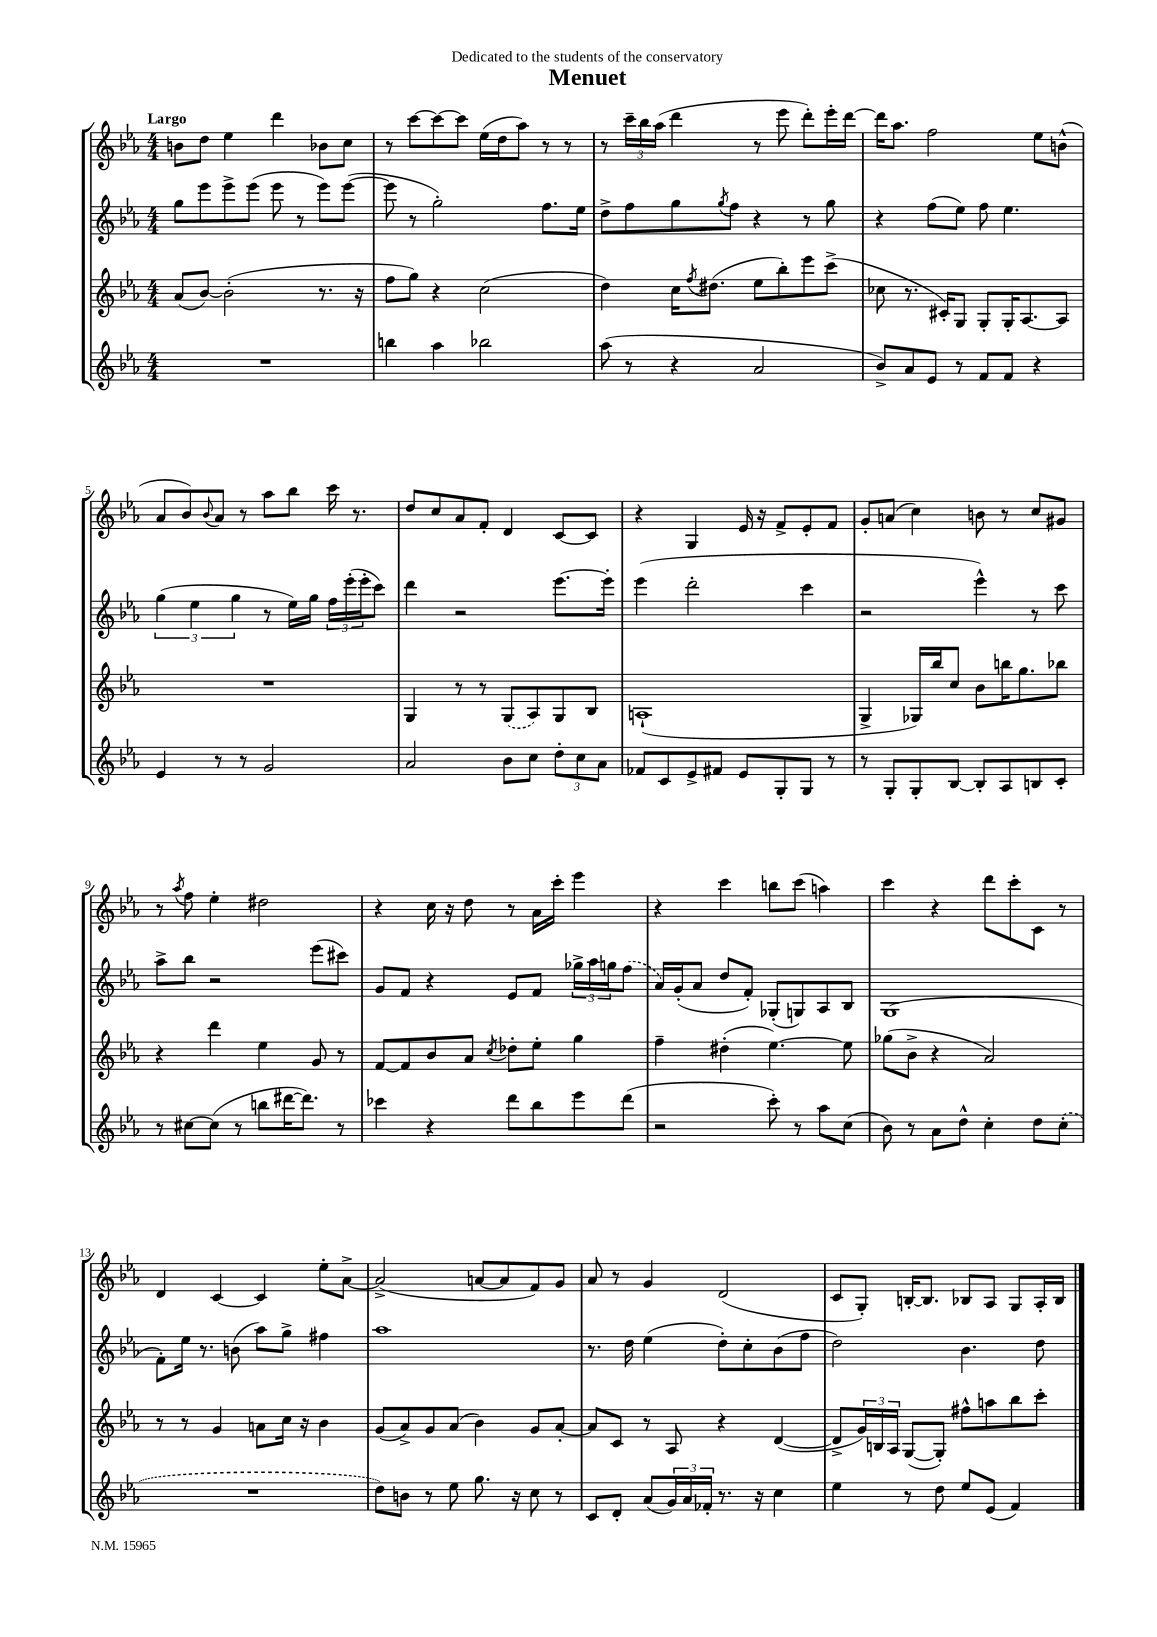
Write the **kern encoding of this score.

**kern	**kern	**kern	**kern
*staff4	*staff3	*staff2	*staff1
*clefG2	*clefG2	*clefG2	*clefG2
*k[b-e-a-]	*k[b-e-a-]	*k[b-e-a-]	*k[b-e-a-]
*M4/4	*M4/4	*M4/4	*M4/4
1r	(8a-/L	8gg\L	8b\L
.	[8b-/J)	8eee-\	8dd\J
.	(2b-'\]	8eee-^\	4ee-\
.	.	(8eee-\J	.
.	.	8eee-\	4ddd\
.	.	8r	.
.	8.r	8eee-\L)	8b-\L
.	.	([8eee-\J	8cc\J
.	16r	.	.
=	=	=	=
4bb\	8ff\L	8eee-\]	8r
.	8gg\J)	8r	[8ccc\L
4aa-\	4r	2gg'\)	8ccc\_
.	.	.	8ccc\]J
2bb-\	(2cc\	.	(16ee-\LL
.	.	.	16dd\J
.	.	.	8aa-\J)
.	.	8.ff\L	8r
.	.	.	8r
.	.	16ee-\Jk	.
=	=	=	=
(8aa-\	4dd\)	8dd^\L	8r
8r	.	8ff\	24ccc~\LL
.	.	.	24bb-\
.	.	.	(24aa-\JJ
4r	16cc\LK	8gg\	4ddd\
.	8qff/	.	.
.	(8.dd#\J	.	.
.	.	8qgg/	.
.	.	8ff\J	.
2a-/	8ee-\L	4r	8r
.	8bb-'\)	.	8eee-\
.	8eee-\	8r	8ddd'\L)
.	(8ccc^\J	8gg\	16eee-'\L
.	.	.	[16ddd\JJ
=	=	=	=
8b-^/L)	8cc-\	4r	16ddd\]LK
.	.	.	8.aa-\J
8a-/	8.r	.	.
8e-/J	.	(8ff\L	2ff\
.	16c#'/LK)	.	.
8r	8G/J	8ee-\J)	.
8f/L	8G'/L	8ff\	.
8f/J	16G'/K	4.ee-\	.
.	[8.A-/	.	.
4r	.	.	8ee-\L
.	8A-/]J	.	(8b^^\J
=	=	=	=
4e-/	1r	(6gg\	8a-/L
.	.	.	8b-/)
.	.	6ee-\	.
.	.	.	8qqb-/
8r	.	.	8a-/J
.	.	6gg\	.
8r	.	.	8r
2g/	.	8r	8aa-\L
.	.	16ee-\LL)	8bb-\J
.	.	16gg\JJ	.
.	.	24ff\LL	16ccc\
.	.	(24eee-'\	.
.	.	.	8.r
.	.	24eee-'\J	.
.	.	8ccc\J)	.
=	=	=	=
2a-/	4G/	4ddd\	8dd/L
.	.	.	8cc/
.	8r	2r	8a-/
.	8r	.	8f'/J
8b-\L	(8G/L	.	4d/
8cc\J	8A-/)	.	.
12dd'\L	8G/	[8.eee-\L	[8c/L
12cc\	.	.	.
.	8B-/J	.	8c/]J
12a-\J	.	.	.
.	.	16eee-'\]Jk	.
=	=	=	=
8f-/L	(1A`	(4eee-\	4r
8c/	.	.	.
8e-^/	.	2ddd'\	4G/
8f#/J	.	.	.
8e-/L	.	.	16e-/
.	.	.	16r
8G'/	.	.	8f^/L
8G/J	.	4ccc\	8e-'/
8r	.	.	8f/J
=	=	=	=
8r	4G^/	2r	8g'/L
8G'/L	.	.	(8a/J
8G'/	16G-/LL)	.	4cc\)
.	16bb-/J	.	.
[8B-/J	8cc/J	.	.
8B-'/]L	8b-\L	4eee-^^\)	8b\
8A-/	16bb\K	.	8r
.	8.gg\	.	.
8B/	.	8r	8cc/L
8c'/J	8bb-\J	8ccc\	8g#/J
=	=	=	=
8r	4r	8aa-^\L	8r
.	.	.	8qaa-/
[8cc#\L	.	8bb-\J	8ff\
(8cc#\]J	4ddd\	2r	4ee-'\
8r	.	.	.
8bb\L	4ee-\	.	2dd#\
[16ddd#\K	.	.	.
8.ddd#\]J)	.	.	.
.	8g/	(8eee-\L	.
8r	8r	8ccc#\J)	.
=	=	=	=
4ccc-\	[8f/L	8g/L	4r
.	8f/]	8f/J	.
4r	8b-/	4r	16cc\
.	.	.	16r
.	8a-/J	.	8dd\
.	8qcc/	.	.
8ddd\L	8dd-'\L	8e-/L	8r
8bb-\	8ee-'\J	8f/J	16a-\LL
.	.	.	16ccc'\JJ
8eee-\	4gg\	24gg-^\LL	4eee-\
.	.	24aa-\	.
.	.	24gg\J	.
(8ddd\J	.	(8ff\J	.
=	=	=	=
2r	4ff~\	16a-/LL)	4r
.	.	(16g'/J	.
.	.	8a-/J	.
.	(4dd#'\	8dd/L	4ccc\
.	.	8f'/J)	.
8ccc'\)	[4.ee-\)	(8G-'/L	8bb\L
8r	.	8G/)	(8ccc\J
8aa-\L	.	8A-/	4aa\)
(8cc\J	8ee-\]	8B-/J	.
=	=	=	=
8b-\)	(8gg-\L	(1G	4ccc\
8r	8b-^\J	.	.
8a-\L	4r	.	4r
8dd^^\J	.	.	.
4cc'\	2a-/)	.	8ddd\L
.	.	.	8ccc'\
8dd\L	.	.	8c\J
(8cc'\J	.	.	8r
=	=	=	=
1r	8r	8f'\L)	4d/
.	8r	16ee-\Jk	.
.	.	8.r	.
.	4g/	.	[4c/
.	.	(8b\	.
.	8a\L	8aa-\L)	4c/]
.	16cc\Jk	8gg^\J	.
.	16r	.	.
.	4b-\	4ff#\	8ee-'\L
.	.	.	[8a-^\J
=	=	=	=
8dd\L)	(8g/L	1aa-	(2a-^/]
8b\J	8a-^/)	.	.
8r	8g/	.	.
8ee-\	(8a-/J	.	.
8.gg\	4b-\)	.	[8a/L
.	.	.	8a/]
16r	.	.	.
8cc\	8g/L	.	8f/)
8r	[8a-'/J	.	8g/J
=	=	=	=
8c/L	8a-/]L	8.r	8a-/
8d'/J	8c/J	.	8r
.	.	16dd\	.
(8a-/L	8r	(4ee-\	4g/
24g/L)	8A-/	.	.
24a-/	.	.	.
24f-'/JJ	.	.	.
8.r	4r	8dd'\L)	(2d/
.	.	8cc'\	.
16r	.	.	.
4cc\	([4d/	(8b-\	.
.	.	8ff\J	.
=	=	=	=
4ee-\	8d^/]L	2dd\)	8c/L
.	24g/L)	.	8G'/J)
.	24B/	.	.
.	24A-/JJ	.	.
8r	([8G/L	.	[16B'/LK
.	.	.	8.B/]J
8dd\	8G'/]J)	.	.
8ee-/L	8ff#^^\L	4.b-\	8B-/L
(8e-/J	8aa\	.	8A-/J
4f/)	8bb-\	.	8G/L
.	8ccc'\J	8dd\	16A-'/L
.	.	.	16B-/JJ
==	==	==	==
*-	*-	*-	*-
